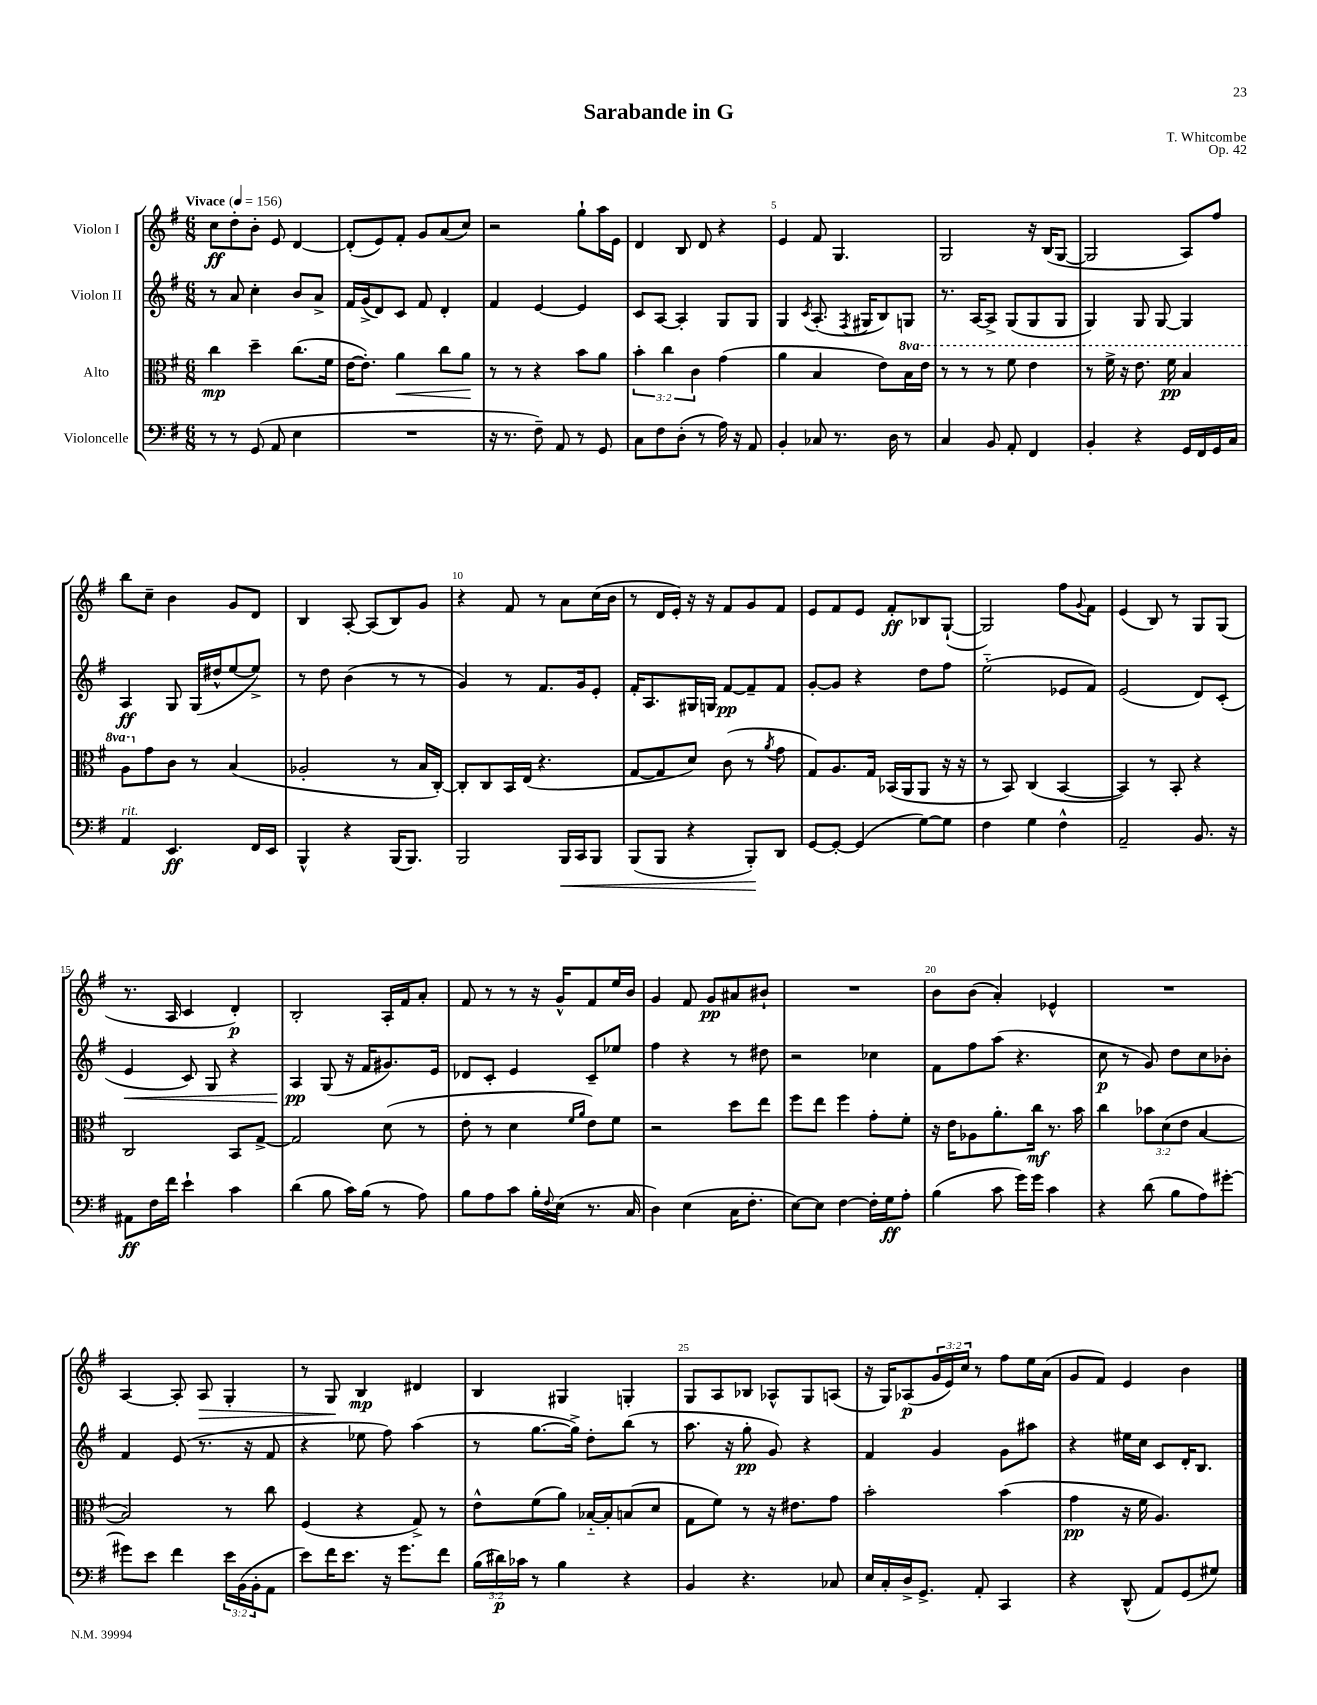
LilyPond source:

\header { title = "Sarabande in G" composer = "T. Whitcombe" opus = "Op. 42" }
<<
\new StaffGroup <<
\new Staff = "s0" \with { instrumentName = "Violon I" } {
    \clef treble \key g \major \numericTimeSignature \time 6/8 \override Staff.TupletNumber.text = #tuplet-number::calc-fraction-text \tempo "Vivace" 4 = 156
    c''8\ff d''8-. b'8-. e'8 d'4~ |
    d'8-.( e'8) fis'8-. g'8 a'8( c''8) |
    r2 g''8-! a''16 e'16 |
    d'4 b8 d'8 r4 |
    e'4 fis'8 g4. |
    g2 r16 b16( g8~ |
    g2 a8) fis''8 |
    b''8 c''8-- b'4 g'8 d'8 |
    b4 a8~-. a8( b8) g'8 |
    r4 fis'8 r8 a'8 c''16( b'16 |
    r8 d'16 e'16-.) r16 r16 fis'8 g'8 fis'8 |
    e'8 fis'8 e'8 fis'8-.\ff bes8 g8~-!( |
    g2) fis''8 \appoggiatura { g'8 } fis'8 |
    e'4( b8) r8 g8 g8( |
    r8. a16 c'4 d'4-.\p) |
    b2-. a16-. fis'16 a'8-. |
    fis'8 r8 r8 r16 g'16-^ fis'8 e''16 b'16 |
    g'4 fis'8 g'8\pp ais'8 bis'8-! |
    R2. |
    b'8 b'8( a'4-.) ees'4-^ |
    R2. |
    a4~ a8-. a8\> g4-. |
    r8 g8\! b4\mp dis'4 |
    b4 gis4 g4-. |
    g8 a8 bes8 aes8-^ g8 a8( |
    r16 g16) aes8\p( \tuplet 3/2 { g'16 e'16) c''16 } r8 fis''8 e''16 a'16( |
    g'8 fis'8) e'4 b'4 \bar "|." |
}
\new Staff = "s1" \with { instrumentName = "Violon II" } {
    \clef treble \key g \major \numericTimeSignature \time 6/8
    r8 a'8 c''4-. b'8 a'8-> |
    fis'16 g'16->( d'8) c'8 fis'8 d'4-. |
    fis'4 e'4~ e'4 |
    c'8 a8~ a4-. g8 g8 |
    g4 \acciaccatura { c'8 } a8.-.( \acciaccatura { fis8 } gis16 b8) g8 |
    r8. a16~ a8-> g8( g8 g8 |
    g4) g8 g8~ g4 |
    a4\ff g8 g16( dis''16-^ e''8~ e''8->) |
    r8 d''8 b'4( r8 r8 |
    g'4) r8 fis'8. g'16 e'8-. |
    fis'16-. a8. gis16 g16 fis'8~\pp fis'8-- fis'8 |
    g'8~-. g'8 r4 d''8 fis''8 |
    e''2-_( ees'8 fis'8) |
    e'2( d'8) c'8-.( |
    e'4\< c'8) g8 r4 |
    a4\pp\! g8( r16 fis'16 gis'8.) e'16 |
    des'8 c'8-. e'4 c'8-- ees''8 |
    fis''4 r4 r8 dis''8 |
    r2 ces''4 |
    fis'8 fis''8 a''8( r4. |
    c''8\p r8 g'8) d''8 c''8 bes'8-. |
    fis'4 e'8( r8. r16 fis'8 |
    r4 ees''8 fis''8) a''4( |
    r8 g''8.~ g''16->) d''8-. b''8( r8 |
    a''8. r16 g''8-.\pp g'8) r4 |
    fis'4 g'4 g'8 ais''8 |
    r4 eis''16 c''16 c'8 d'16-. b8. \bar "|." |
}
\new Staff = "s2" \with { instrumentName = "Alto" } {
    \clef alto \key g \major \numericTimeSignature \time 6/8 \override Staff.TupletNumber.text = #tuplet-number::calc-fraction-text \set Staff.ottavationMarkups = #ottavation-simple-ordinals
    c''4\mp d''4-- c''8.( fis'16 |
    e'16~ e'8.-.) a'4\< c''8 a'8\! |
    r8 r8 r4 b'8 a'8 |
    \tuplet 3/2 { b'4-. c''4 c'4 } g'4( |
    a'4 b4 e'8) \ottava #1 b'16 e''16 |
    r8 r8 r8 fis''8 e''4 |
    r8 fis''16-> r16 e''8. fis''16\pp b'4 |
    a'8 \ottava #0 g'8 c'8 r8 b4( |
    aes2-. r8 b16 c16~-.) |
    c8-. c8 b,16 e16( r4. |
    g8~ g8 d'8) c'8( r8 \acciaccatura { a'8 } g'8 |
    g8) a8. g16 bes,16( a,16 a,8 r16 r16 |
    r8 b,8) c4( b,4~ |
    b,4) r8 b,8-. r4 |
    c2 b,8 g8~-> |
    g2 d'8( r8 |
    e'8-. r8 d'4 \grace { fis'16 a'16 } e'8) fis'8 |
    r2 d''8 e''8 |
    fis''8 e''8 fis''4 g'8-. fis'8-. |
    r16 e'16 aes8 a'8.-. c''16\mf r8. b'16 |
    c''4 \tuplet 3/2 { bes'8 d'8( e'8 } b4~ |
    b2) r8 c''8 |
    fis4( r4 g8->) r8 |
    e'8-^ fis'8( a'8) bes16~-_ bes16-. b8( d'8 |
    g8 fis'8) r8 r16 eis'8. g'8 |
    b'2-. b'4( |
    g'4\pp r16 fis'16 a4.) \bar "|." |
}
\new Staff = "s3" \with { instrumentName = "Violoncelle" } {
    \clef bass \key g \major \numericTimeSignature \time 6/8 \override Staff.TupletNumber.text = #tuplet-number::calc-fraction-text
    r8 r8 g,8( a,8 e4 |
    R2. |
    r16 r8. fis8--) a,8 r8 g,8 |
    c8 fis8 d8-.( r8 a16) r16 a,8 |
    b,4-. ces8 r8. d16 r8 |
    c4 b,8 a,8-. fis,4 |
    b,4-. r4 g,16 fis,16 g,16 c16 |
    a,4^\markup { \italic "rit." } e,4.\ff fis,16 e,16 |
    b,,4-^ r4 b,,16( b,,8.) |
    b,,2 b,,16\< c,16 b,,8 |
    b,,8( b,,8 r4 b,,8-.\!) d,8 |
    g,8~ g,8~-. g,4( g8~) g8 |
    fis4 g4 fis4-^ |
    a,2-- b,8. r16 |
    ais,8\ff fis16 fis'16 e'4-! c'4 |
    d'4( b8 c'16) b16( r8 a8) |
    b8 a8 c'8 b16-. \appoggiatura { fis8 } e16( r8. c16 |
    d4) e4( c16 fis8.-. |
    e8~) e8 fis4~ fis16-. g16\ff a8-. |
    b4( c'8 g'16) g'16 c'4 |
    r4 d'8( b8 a8) gis'8~-. |
    gis'8 e'8 fis'4 \tuplet 3/2 { e'16 b,16( b,16-. } a,8 |
    e'8) fis'16 e'8. r16 g'8. fis'8 |
    \tuplet 3/2 { b16( dis'16\p) ces'16 } r8 b4 r4 |
    b,4 r4. ces8 |
    e16 c16-. d16-> g,8.-> a,8-. c,4 |
    r4 d,8-^( a,8) g,8( gis8) \bar "|." |
}
>>
>>
\layout { \context { \Score \override BarNumber.break-visibility = ##(#f #t #t) barNumberVisibility = #(every-nth-bar-number-visible 5) } }
